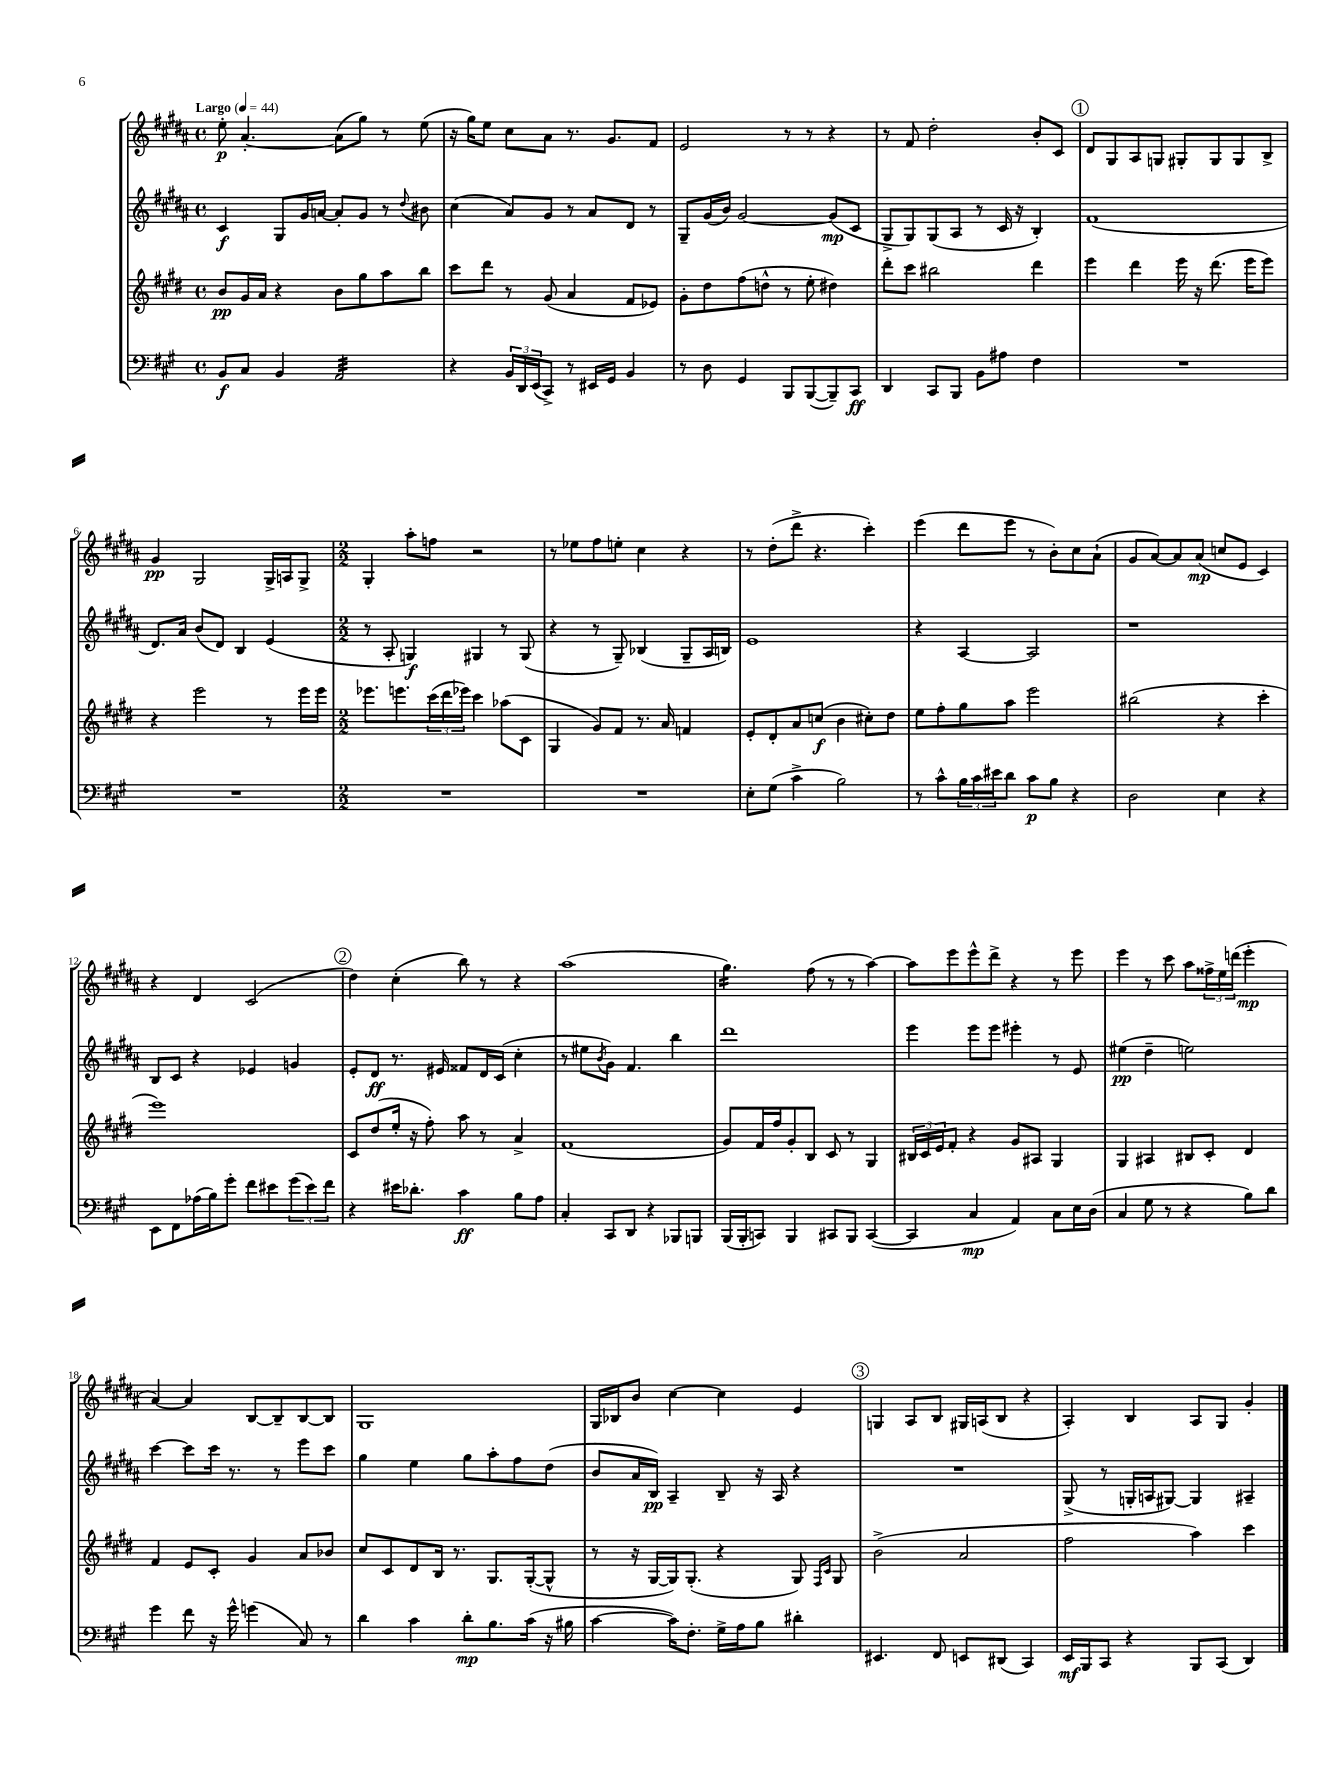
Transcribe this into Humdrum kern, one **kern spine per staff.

**kern	**kern	**kern	**kern
*staff4	*staff3	*staff2	*staff1
*clefF4	*clefG2	*clefG2	*clefG2
*k[f#c#g#]	*k[f#c#g#d#]	*k[f#c#g#d#a#]	*k[f#c#g#d#a#]
*M4/4	*M4/4	*M4/4	*M4/4
*met(c)	*met(c)	*met(c)	*met(c)
*MM44	*MM44	*MM44	*MM44
8BB	8b	4c#	8ee'
8C#	16g#	.	[4.a#'
.	16a	.	.
4BB	4r	8G#	.
.	.	16g#	.
.	.	[16a	.
2AA	8b	8a']	(8a#]
.	8gg#	8g#	8gg#)
.	8aa	8r	8r
.	.	8qqdd#	.
.	8bb	8b#	(8ee
=	=	=	=
4r	8ccc#	(4cc#	16r
.	.	.	16gg#)
.	8ddd#	.	8ee
24BB	8r	8a#)	8cc#
24DD	.	.	.
(24EE	.	.	.
8CC#^)	(8g#	8g#	8a#
8r	4a	8r	8.r
16EE#	.	8a#	.
16GG#	.	.	8.g#
4BB	8f#	8d#	.
.	8e-)	8r	8f#
=	=	=	=
8r	8g#'	8G#~	2e
8D	8dd#	(16g#	.
.	.	16b)	.
4GG#	(8ff#	[2g#	.
.	8dd^^	.	.
8BBB	8r	.	8r
([8BBB	8ee'	.	8r
8BBB~])	4dd#)	(8g#]	4r
8CC#	.	8c#	.
=	=	=	=
4DD	8ddd#'	8G#^	8r
.	8ccc#	8G#)	8f#
8CC#	2bb#	(8G#	2dd#'
8BBB	.	8A#	.
8BB	.	8r	.
8A#	.	16c#	.
.	.	16r	.
4F#	4ddd#	4B')	8b'
.	.	.	8c#
=	=	=	=
1r	4eee	(1f#	8d#
.	.	.	8G#
.	4ddd#	.	8A#
.	.	.	8G
.	16eee	.	8G#'
.	16r	.	.
.	(8.ddd#	.	8G#
.	.	.	8G#
.	16eee	.	.
.	8eee)	.	8B^
=	=	=	=
1r	4r	8.d#)	4g#
.	.	16a#	.
.	2eee	(8b	2G#
.	.	8d#)	.
.	.	4B	.
.	8r	(4e	16G#^
.	.	.	16A
.	16eee	.	8G#^
.	16eee	.	.
=	=	=	=
*M2/2	*M2/2	*M2/2	*M2/2
1r	8.eee-	8r	4G#'
.	.	8A#'	.
.	8.eee	.	.
.	.	4G)	8aa#'
.	(24ccc#	.	8ff
.	24ddd#	.	.
.	24eee-)	.	.
.	4ccc#	4G#	2r
.	(8aa-	8r	.
.	8c#	(8G#	.
=	=	=	=
1r	4G#	4r	8r
.	.	.	8ee-
.	8g#)	8r	8ff#
.	8f#	8G#~)	8ee'
.	8.r	(4B-	4cc#
.	16a	.	.
.	4f	8G#~	4r
.	.	16A#	.
.	.	16B)	.
=	=	=	=
8E'	8e'	1e	8r
(8G#	8d#'	.	(8dd#'
4c#^	8a	.	8ddd#^
.	(8cc	.	4.r
2B)	4b	.	.
.	8cc#')	.	4ccc#')
.	8dd#	.	.
=	=	=	=
8r	8ee	4r	(4eee
8c#^^	8ff#'	.	.
24B	8gg#	[4A#	8ddd#
24c#	.	.	.
24e#	.	.	.
8d	8aa	.	8eee
8c#	2eee	2A#]	8r
8B	.	.	8b')
4r	.	.	8cc#
.	.	.	(8a#`
=	=	=	=
2D	(2bb#	1r	8g#
.	.	.	[8a#)
.	.	.	8a#]
.	.	.	(8a#
4E	4r	.	8cc
.	.	.	8e
4r	4ccc#'	.	4c#)
=	=	=	=
8EE	1eee)	8B	4r
8FF#	.	8c#	.
(16A-	.	4r	4d#
16B)	.	.	.
8g#'	.	.	.
8f#	.	4e-	(2c#
8e#	.	.	.
(12g#	.	4g	.
12e#)	.	.	.
12f#	.	.	.
=	=	=	=
4r	8c#	8e'	4dd#)
.	(8dd#	8d#	.
16e#	16ee'	8.r	(4cc#'
8.d-'	16r	.	.
.	8ff#')	.	.
.	.	16e#	.
4c#	8aa	8f##	8bb)
.	8r	16d#	8r
.	.	(16c#	.
8B	4a^	4cc#'	4r
8A	.	.	.
=	=	=	=
4C#'	(1f#	8r	(1aa#
.	.	8ee#	.
.	.	8qb	.
8CC#	.	8g#)	.
8DD	.	4.f#	.
4r	.	.	.
8BBB-	.	4bb	.
8BBB	.	.	.
=	=	=	=
(16BBB	8g#)	1ddd#	4.gg#)
16BBB'	.	.	.
8CC)	16f#	.	.
.	16ff#	.	.
4BBB	8g#'	.	.
.	8B	.	(8ff#
8CC#	8c#	.	8r
8BBB	8r	.	8r
([4CC#	4G#	.	[4aa#)
=	=	=	=
4CC#]	24B#	4eee	8aa#]
.	24c#	.	.
.	24e	.	.
.	8f#'	.	8eee
4C#	4r	8eee	8eee^^
.	.	8eee	8ddd#^
4AA)	8g#	4eee#'	4r
.	8A#	.	.
8C#	4G#	8r	8r
16E	.	8e	8eee
(16D	.	.	.
=	=	=	=
4C#	4G#	(4ee#	4eee
8G#	4A#	4dd#~	8r
8r	.	.	8ccc#
4r	8B#	2ee)	8aa#
.	8c#'	.	24ff##^
.	.	.	24ee
.	.	.	(24ddd
8B)	4d#	.	4eee'
8d	.	.	.
=	=	=	=
4g#	4f#	[4ccc#	[4a#)
8f#	8e	8ccc#]	4a#]
16r	8c#'	16ccc#	.
16g#^^	.	8.r	.
(4g	4g#	.	[8B
.	.	8r	8B~]
8C#)	8a	8eee	[8B
8r	8b-	8ccc#	8B]
=	=	=	=
4d	8cc#	4gg#	1G#
.	8c#	.	.
4c#	8d#	4ee	.
.	16B	.	.
.	8.r	.	.
8d'	.	8gg#	.
8.B	8.G#	8aa#'	.
.	.	8ff#	.
(16c#	([16G#'	.	.
16r	8G#^^]	(8dd#	.
16B#	.	.	.
=	=	=	=
[4c#	8r	8b	16G#
.	.	.	16B-
.	16r	16a#	8b
.	[16G#	16B)	.
16c#])	16G#])	4A#~	[4cc#
8.F#'	(8.G#'	.	.
16G#^	4r	8B~	4cc#]
16A	.	.	.
8B	.	16r	.
.	.	16A#	.
4d#'	8G#)	4r	4e
.	16qqF#	.	.
.	16qqc#	.	.
.	8G#	.	.
=	=	=	=
4.EE#	(2b^	1r	4G
.	.	.	8A#
8FF#	.	.	8B
8EE	2a	.	16G#
.	.	.	(16A
(8DD#	.	.	8B
4CC#)	.	.	4r
=	=	=	=
16EE	2ff#	(8G#^	4A#')
16BBB	.	.	.
8CC#	.	8r	.
4r	.	16G'	4B
.	.	16A	.
.	.	[8G#)	.
8BBB	4aa)	4G#]	8A#
(8CC#	.	.	8G#
4DD)	4ccc#	4A#~	4g#'
==	==	==	==
*-	*-	*-	*-
